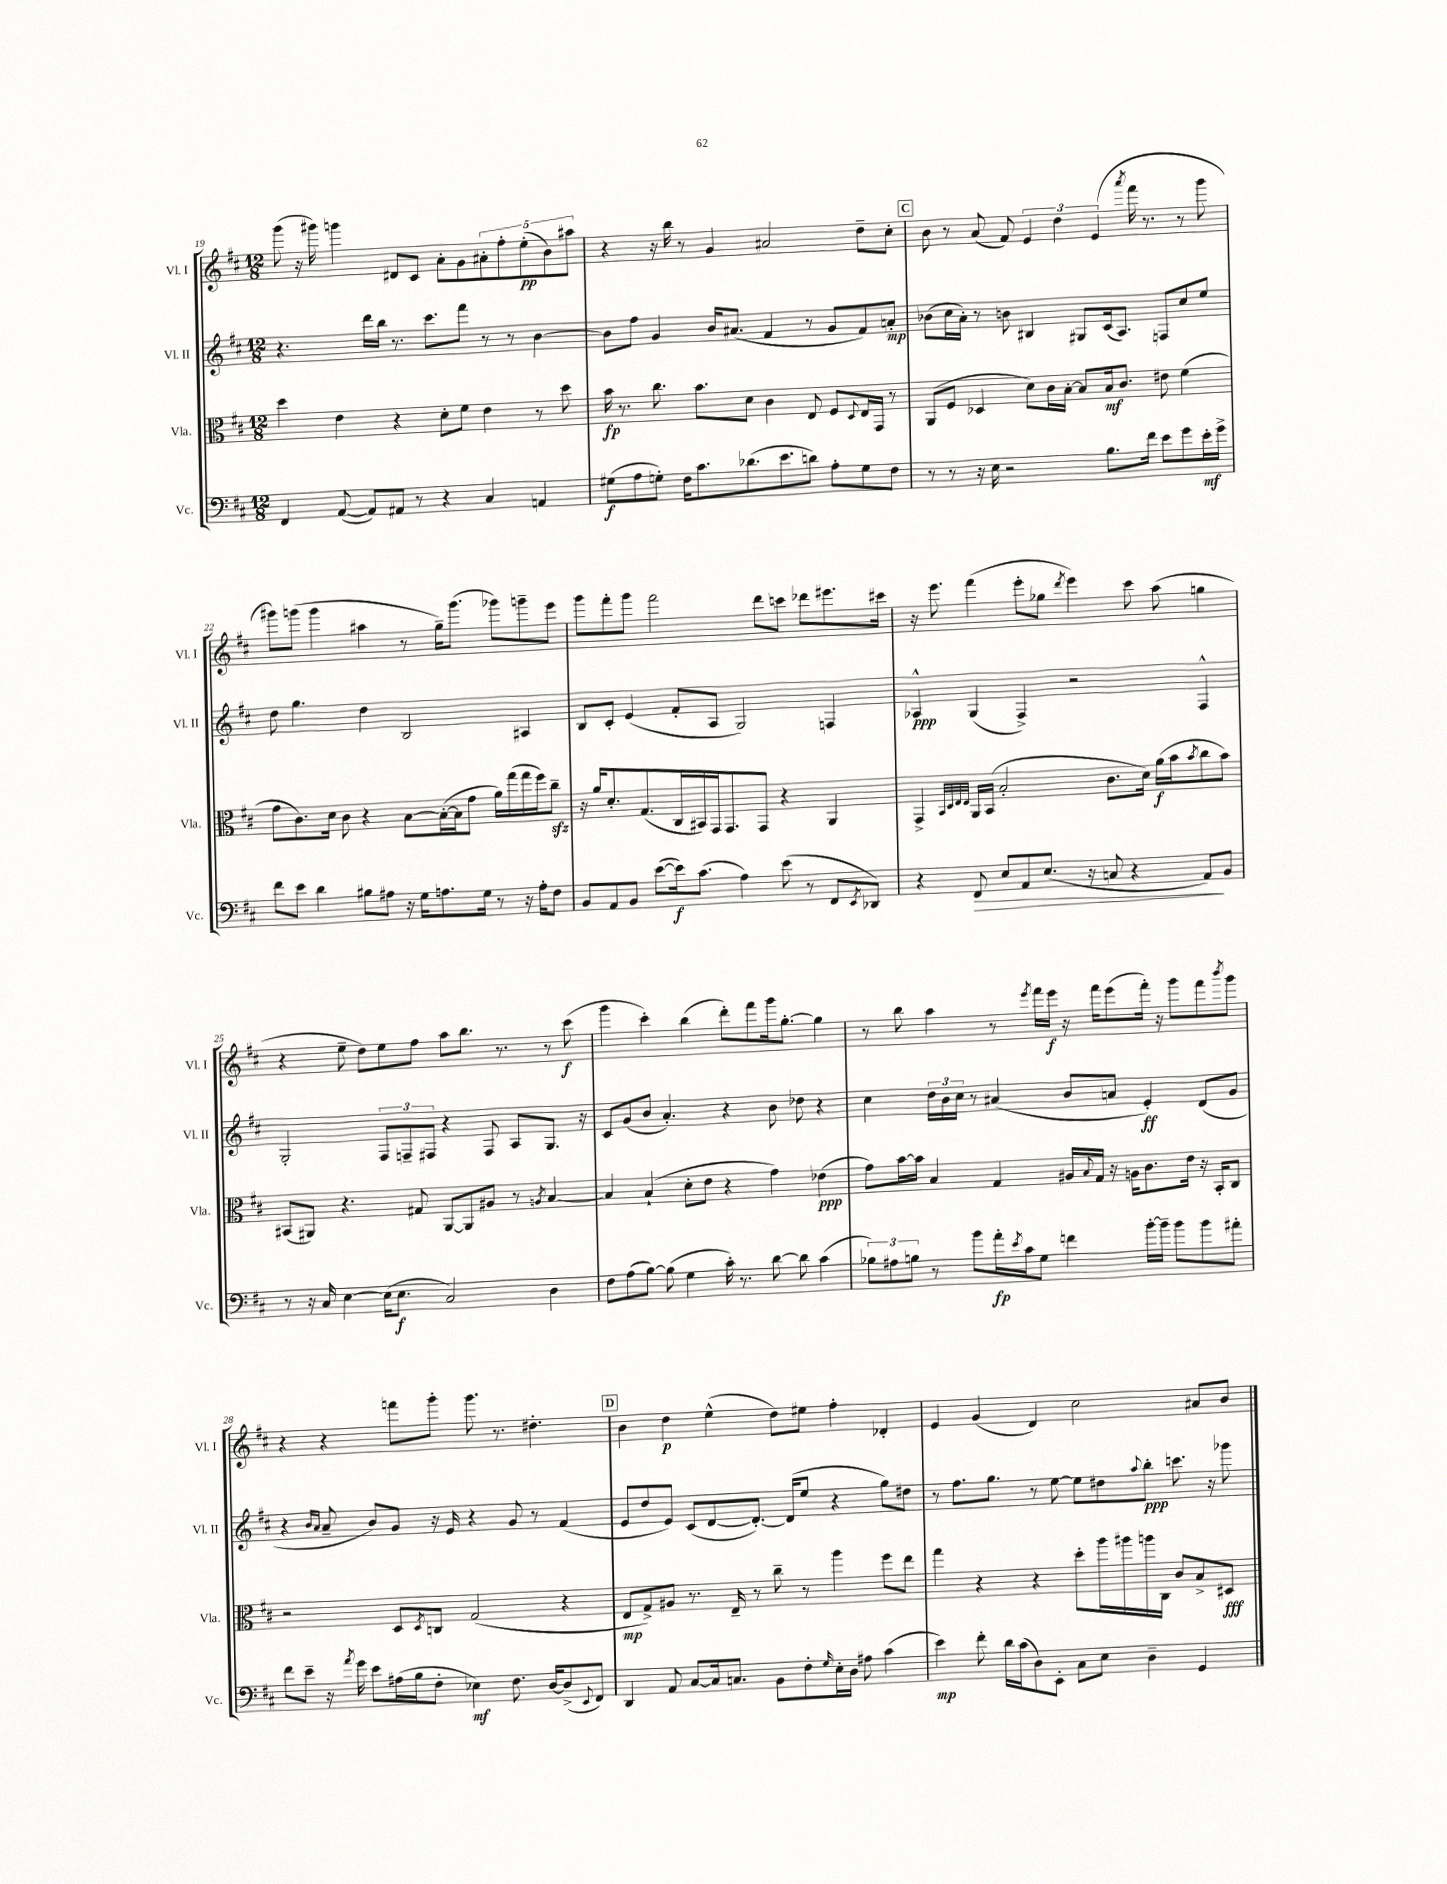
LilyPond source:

<<
\new StaffGroup <<
\new Staff = "s0" \with { instrumentName = "Vl. I" shortInstrumentName = "Vl. I" } {
    \clef treble \key d \major \numericTimeSignature \time 12/8
    g'''8( r16 gis'''16) g'''4 dis'8 cis'8 a'8-. g'8 \tuplet 5/4 { ais'8-. fis''8-. e''8-.\pp( b'8) ais''8 } |
    r4 r16 b''16 r8 g'4 ais'2 d''8-- cis''8-. |
    \mark \markup { \box "C" } b'8 r8 a'8( fis'8) \tuplet 3/2 { e'4 d''4 e'4( } \acciaccatura { a'''8 } fis'''16 r8. r8 g'''8 |
    gis'''8) g'''8( g'''4 ais''4 r8 g''16--) g'''8.( ges'''8) g'''8-- e'''8 |
    g'''8 fis'''8-. g'''8 fis'''2 d'''8 c'''8 des'''8 eis'''8. cis'''16 |
    r16 e'''8. fis'''4( e'''8-. ges''8 \acciaccatura { d'''8 } e'''4) cis'''8 a''8( g''4 |
    r4 e''8-- d''8) e''8 fis''8 a''8 b''8. r8. r8 cis'''8\f( |
    g'''4 cis'''4-.) b''4( d'''8-.) fis'''8 g'''16 g''8.~-. g''4 |
    r8 b''8 a''4 r8 \acciaccatura { e'''8 } fis'''16 e'''16\f r16 fis'''16 e'''8( fis'''16-.) r16 g'''8 fis'''8 \acciaccatura { b'''8 } g'''8 |
    r4 r4 f'''8 g'''8-. g'''8. r8. dis''4.-. |
    \mark \markup { \box "D" } b'4 d''4\p e''4-^( d''8) eis''8 fis''4-. des'4-. |
    e'4 g'4( d'4) cis''2 ais'8 b'8 \bar "|." |
}
\new Staff = "s1" \with { instrumentName = "Vl. II" shortInstrumentName = "Vl. II" } {
    \clef treble \key d \major \numericTimeSignature \time 12/8
    r4. d'''16 b''16 r8. cis'''8. fis'''8 r8 r8 b'4~ |
    b'8 fis''8 g'4 b'16 ais'8.( fis'4 r8 g'8 fis'8) a'8-.\mp |
    \mark \markup { \box "C" } bes'8( cis''16 a'16-.) r8 b'8 bis4 gis8 cis'16( a8.) f8 cis''8 e''8 |
    d''8 g''4. d''4 b2 ais4 |
    b8 cis'8-. e'4( fis'8-. a8 g2) f4 |
    aes4-^\ppp g4( fis4->) r2 fis4-^ |
    g2-. \tuplet 3/2 { fis8 f8-- fis8 } r4 fis8 a8 g8. r16 |
    cis'8 g'8( b'8 a'4.-.) r4 b'8 des''8 r4 |
    cis''4 \tuplet 3/2 { d''16 b'16 cis''16 } r8 ais'4( b'8 a'8 e'4-.\ff) d'8( g'8 |
    r4 \grace { b'16 a'16 } a'8-- b'8) g'8 r16 e'16 r4 g'8 r8 fis'4( |
    \mark \markup { \box "D" } e'8 d''8 e'8) cis'8( d'8~ d'8.~-.) d'16( e''8 r4 g''8) dis''8 |
    r8 fis''8. g''8. r8 e''8~ e''8 dis''8 \appoggiatura { a''8 } b''8-.\ppp c'''8. r16 ges'''8 \bar "|." |
}
\new Staff = "s2" \with { instrumentName = "Vla." shortInstrumentName = "Vla." } {
    \clef alto \key d \major \numericTimeSignature \time 12/8
    d''4 e'4 r4 d'8-. fis'8 e'4 r8 d''8 |
    b'16\fp r8. cis''8. b'8. d'8 cis'4 e8 fis8 \appoggiatura { d8 } e16 g,16 r8 |
    \mark \markup { \box "C" } a,8( fis8 des4 d'8) cis'16 b16~-. b8 b16\mf cis'8. eis'8 fis'4( |
    g'8 cis'8.) d'16 cis'8 r4 b8~ b16~-.( b16 g'8 a'16) g''16( g''16 fis''16) cis''8--\sfz |
    r16 a'16 d'8.-. g8.( cis16 bis,16) g,16 g,8. g,8 r4 a,4 |
    g,4-> \grace { b,32 d32 e32 e32 } a,16 b,16( b2-. cis'8. d'16) a'16\f( b'16 \acciaccatura { b'8 } cis''8 b'8) |
    bis,8( ais,8) r4. gis8 ais,8~ ais,8 ais8 r8 \acciaccatura { a8 } b4~ |
    b4 b4-!( d'8-. e'8 r4 g'4) ees'4\ppp( |
    g'8) b'16~ b'16 b4 g4 ais16 \appoggiatura { b8 } g16 r16 a16 cis'8. e'16 r16 b,16-. cis8 |
    r2 d8 \acciaccatura { d8 } c8 g2( r4 |
    \mark \markup { \box "D" } e8\mp g8->) ais8 r8. e16-- r8 cis''8-- r8 a''4 fis''8 e''8 |
    g''4 r4 r4 d''8-. a''16 ais''16 a''16 cis16 cis'8 b8-> dis8\fff \bar "|." |
}
\new Staff = "s3" \with { instrumentName = "Vc." shortInstrumentName = "Vc." } {
    \clef bass \key d \major \numericTimeSignature \time 12/8
    fis,4 a,8~( a,8) ais,8 r8 r4 cis4 a,4 |
    gis8\f( a8 g8-.) fis16 cis'8. des'8.( e'8. d'8) a8-. g8 fis8 |
    \mark \markup { \box "C" } r8 r8 r16 e16 r2 b8. fis'16 e'8 g'8 e'16-.\mf g'16-> |
    fis'8 e'8 d'4 bis8 ais8 r16 g16 a8. g16 r8 r16 a16-. fis8 |
    b,8 a,8 b,8 e'8~( e'16\f) cis'8.( a4) e'8( r8 fis,8 \acciaccatura { e,8 } des,8) |
    r4 fis,8\> e8 a,8 e8.( r16 c8 r4 a,8\!) b,8 |
    r8 r16 cis16 e4~ e16( e8.\f cis2) d4 |
    fis8 a8( b8~) b8( g4 cis'16-.) r8. d'8~ d'8 cis'4( |
    \tuplet 3/2 { bes8) ais8 b8 } r8 b'8 a'16-.\fp \acciaccatura { e'8 } cis'16 g8 f'4 b'16~-. b'16-- b'8 b'8 ais'8-. |
    fis'8 e'8-- r16 \acciaccatura { a'8 } g'16 e'8 ais16( b16 fis8-. ees4\mf) fis8. d16~ d8->( \appoggiatura { e,8 } fis,8) |
    \mark \markup { \box "D" } d,4 a,8 cis8~ cis16 c8. b,8 fis8-. \grace { g16 } e16-. d16 ais8 cis'4( |
    e'4\mp) fis'8-. d'16 cis'16( d8) e,8-. cis8 e8 d4-- g,4 \bar "|." |
}
>>
>>
\layout { \context { \Score currentBarNumber = #19 } }
